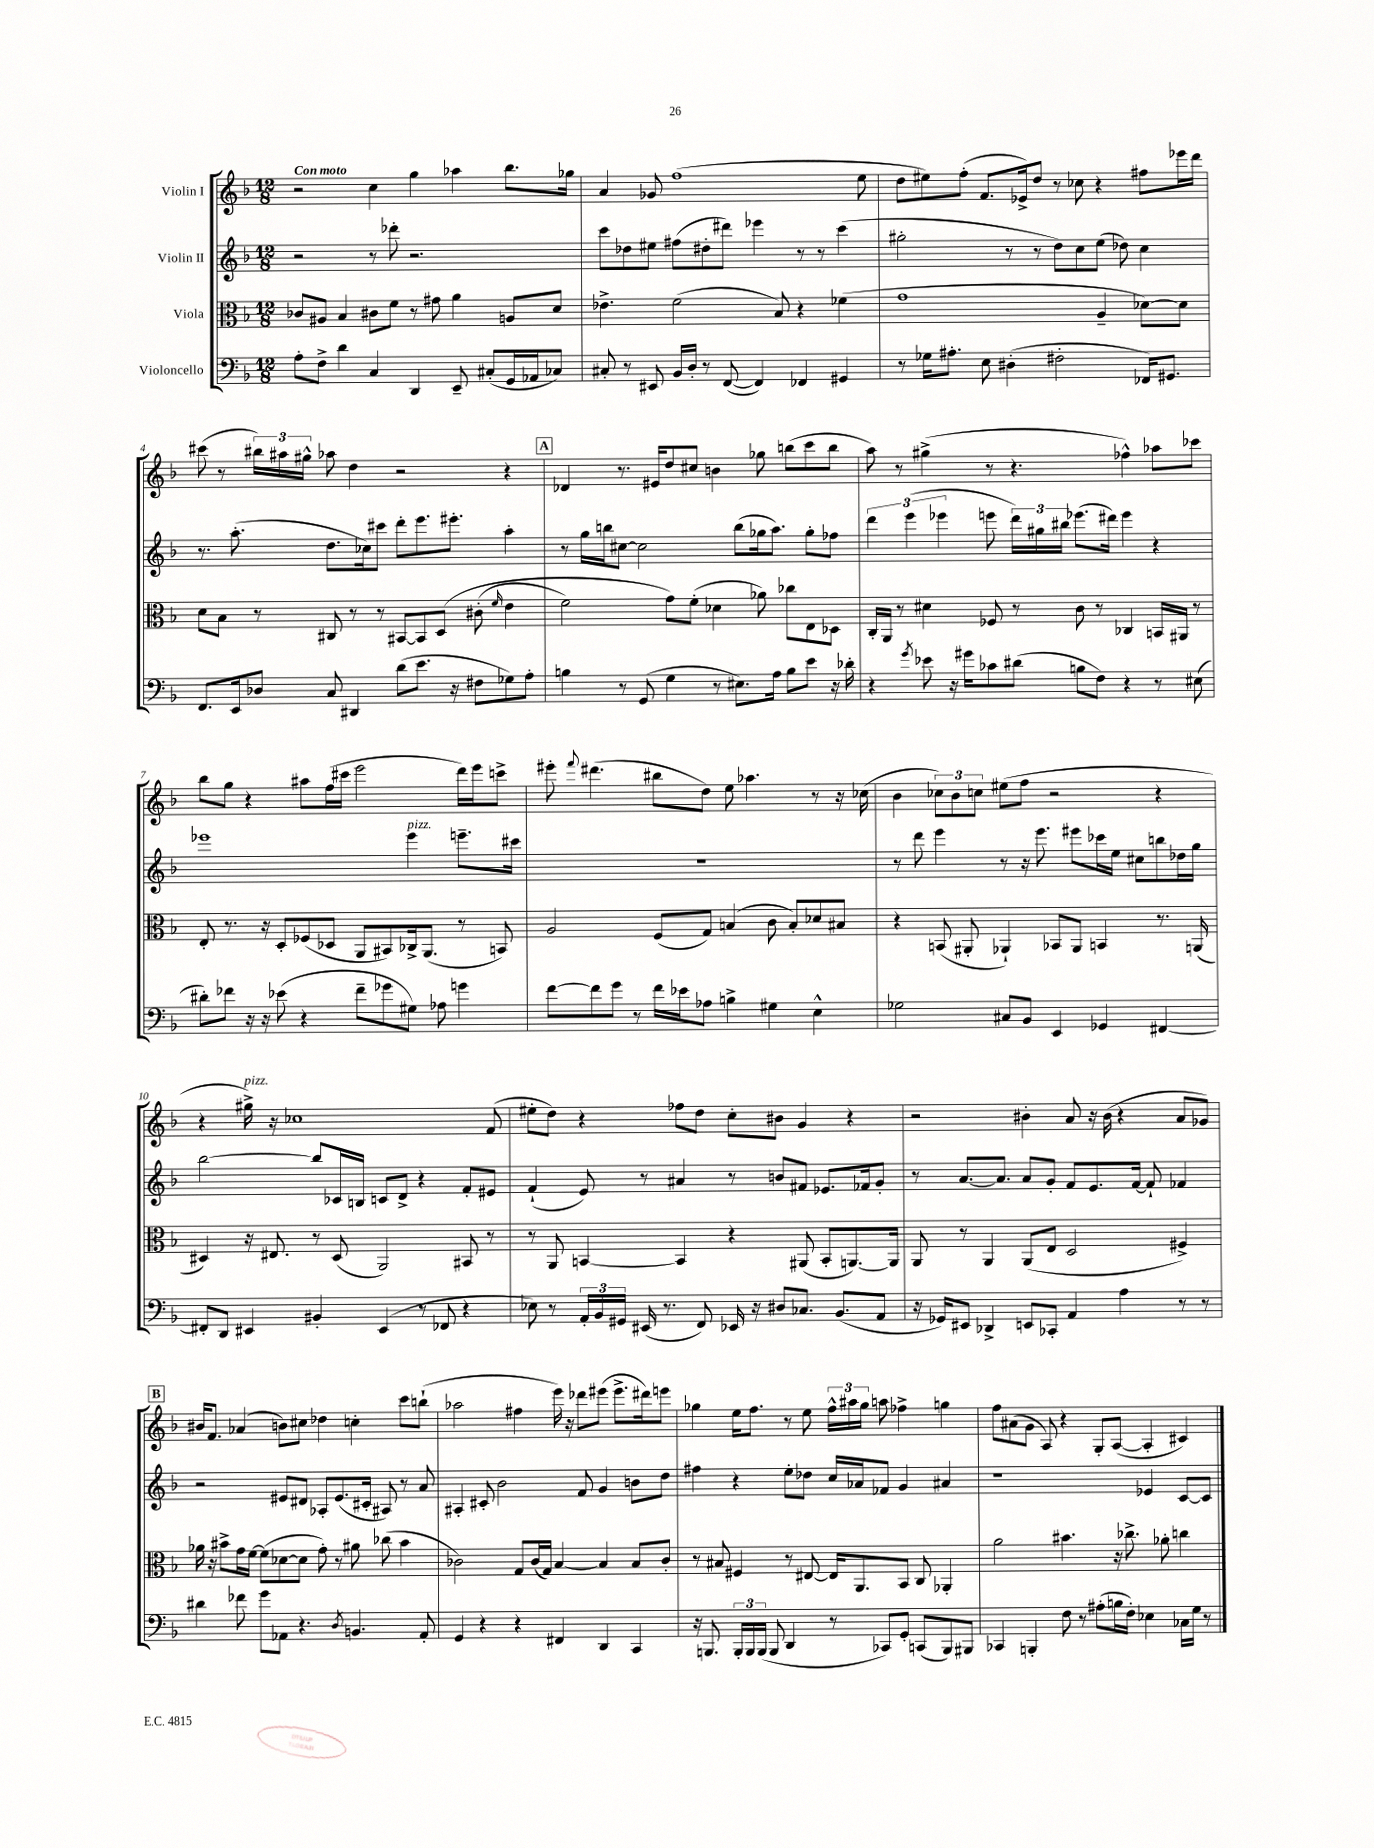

**kern	**kern	**kern	**kern
*staff4	*staff3	*staff2	*staff1
*clefF4	*clefC3	*clefG2	*clefG2
*k[b-]	*k[b-]	*k[b-]	*k[b-]
*M12/8	*M12/8	*M12/8	*M12/8
8A'	8c-	2r	2r
8F^	8A#	.	.
4d	4B-	.	.
4C	8c#	8r	4cc
.	8f	8ddd-'	.
4DD	8r	2.r	4gg
.	8g#	.	.
8EE~	4a	.	4aa-
(8C#'	.	.	.
16GG	8A	.	8.bb-
16AA-	.	.	.
8C-)	8d	.	.
.	.	.	16gg-
=	=	=	=
8C#'	4.e-^	8ccc	4a
8r	.	8dd-	.
8EE#	.	8ee#	8g-
16BB-	(2f	(8ff#	(1ff
16D'	.	.	.
8r	.	8dd#'	.
([8FF	.	8ddd#)	.
4FF])	.	4eee-	.
.	8B-)	.	.
4FF-	4r	8r	.
.	.	8r	.
4GG#	(4f-	(4ccc	.
.	.	.	8ee
=	=	=	=
8r	1g	2gg#'	8dd
16G-	.	.	8ee#)
8.A#'	.	.	.
.	.	.	(8ff'
8E	.	.	8.f
(4D#'	.	8r	.
.	.	.	16e-^)
.	.	8r	8dd
2F#'	.	8dd)	8r
.	.	8cc	8cc-
.	4A~	(8ee	4r
.	.	8dd-)	.
16FF-)	[8d-)	4cc	8ff#
8.GG#	.	.	.
.	8d-]	.	16eee-
.	.	.	16ddd
=	=	=	=
8.FF	8d	8.r	(8ccc#
.	8B-	.	8r
16EE	.	(8.aa'	.
8D-	8r	.	24bb#)
.	.	.	24aa#
.	.	.	24gg#^^
8C	8C#	8.dd	8aa-
4DD#	8r	.	4dd
.	.	16cc-)	.
.	8r	8ccc#	.
(8d	[8BB#	8ddd'	2r
8.e	8BB#]	8.eee	.
.	&(8D	.	.
16r	.	8.eee#'	.
8F#	(8c#'	.	.
.	16qqf	.	.
8G-)	4e	4aa'	4r
8A'	.	.	.
=	=	=	=
4B	2f)	8r	4d-
.	.	16gg	.
.	.	16bb	.
8r	.	[8cc#	8.r
(8GG	.	2cc#]	.
.	.	.	16e#
4G	8g&)	.	8dd
.	(8f'	.	8cc#
8r	4d-	.	4b
8.E#)	.	(8bb	.
.	8a-)	16gg-	8gg-
16A	.	8.aa)	.
8B	8cc-	.	(8bb
8e	8E	8gg-'	8ccc
16r	8D-	8ff-	8bb
16d-'	.	.	.
=	=	=	=
4r	16C'	6ddd	8aa)
.	16AA	.	.
.	8r	.	8r
.	.	(6eee	.
8qg	.	.	.
8e-	4d#	.	(4gg#^
.	.	6eee-	.
16r	.	.	.
16g#	.	.	.
8c-	8F-	8eee	8r
(8d#	8r	24ddd)	4.r
.	.	24gg#	.
.	.	24bb#	.
8B	8c	(8.eee-	.
8F)	8r	.	.
.	.	16ddd#)	.
4r	4C-	4eee-	4ff-^^)
8r	16BB	4r	8aa-
.	16AA#	.	.
(8E#	8r	.	8ccc-
=	=	=	=
8d#')	8E'	1eee-	8bb-
8f-	8.r	.	8gg
16r	.	.	4r
16r	16r	.	.
(8e-	8D'	.	.
4r	(8F-	.	8aa#
.	8D-	.	(16ff
.	.	.	16ccc#
8f-~	8AA	.	2eee
8g-	8BB#)	.	.
8G#)	16C-^	4eee-	.
.	(8.AA	.	.
8A-	.	.	.
4g	8r	8.eee~	16ddd)
.	.	.	16eee
.	8BB)	.	8ccc^
.	.	16ccc#	.
=	=	=	=
[8f	2A	1.r	8eee#'
.	.	.	8qqfff
8f]	.	.	(4.ddd#
8g	.	.	.
8r	.	.	.
16f	(8F	.	8bb#
16e-	.	.	.
8A-	8G)	.	8dd)
4B^	(4B	.	8ee
.	.	.	4.aa-
4G#	8c	.	.
.	8B')	.	.
4E^^	8d-	.	8r
.	8B#	.	16r
.	.	.	(16cc-
=	=	=	=
2G-	4r	8r	4b-
.	.	8ddd	.
.	(8BB	4eee	12cc-)
.	.	.	12b-
.	8AA#'	.	.
.	.	.	12cc
8C#	4AA-`)	8r	(8ee#
8BB-	.	16r	8ff
.	.	8.eee	.
4EE	8BB-	.	2r
.	8AA-	8eee#	.
4GG-	4BB	16ccc-	.
.	.	16ee	.
.	.	8cc#	.
[4FF#	8.r	8bb	4r
.	.	16dd-	.
.	(16AA	16gg	.
=	=	=	=
8FF#']	4D#)	[2bb-	4r
8DD	.	.	.
4EE#	16r	.	16gg#^)
.	8.E#	.	16r
.	.	.	1cc-
4BB#'	8r	8bb-]	.
.	(8D#	16c-	.
.	.	16B	.
(4EE#	2AA)	8c	.
.	.	8d^	.
8r	.	4r	.
8FF-	.	.	.
4r	8BB#	8f'	.
.	8r	8e#	(8f
=	=	=	=
8E-)	8r	(4f`	8ee#'
8r	8AA	.	8dd)
24AA'	[4BB	8e)	4r
24BB-	.	.	.
24GG#	.	.	.
(16EE#	.	8r	.
8.r	.	.	.
.	4BB]	4a#	8ff-
8FF)	.	.	8dd
16EE-	4r	8r	8cc'
16r	.	.	.
8D#	.	8b	8b#
8.C-	(8AA#	8f#	4g
.	8BB'	8.e-	.
(8.BB-	.	.	.
.	[8.AA)	.	4r
.	.	16f-	.
8AA	.	8g'	.
.	16AA]	.	.
=	=	=	=
16r	8AA	8r	2r
16GG-)	.	.	.
8EE#	8r	[8.a	.
4DD-^	4AA	.	.
.	.	8.a]	.
8EE	(8AA	8a	4b#'
8CC-'	8E	8g'	.
4AA	2D	8f	8a
.	.	8.e	16r
.	.	.	(16b#
4A	.	.	4r
.	.	[16f	.
.	.	8f`]	.
8r	4F#^)	4f-	8a
8r	.	.	8g-)
=	=	=	=
4d#	16a-	2r	16b#
.	16r	.	8.f
.	8b#^	.	.
8f-	16g	.	(4a-
.	[16f	.	.
8g	(8f]	.	.
8AA-	[8d-	8e#	8b)
4.r	8d-]	8d#	8cc#
.	8g')	8A-'	4dd-
.	8r	(8.e#	.
8qD	.	.	.
4.BB	8a#	.	4cc'
.	.	16c#'	.
.	(8cc-	8A#)	.
.	4b#	8r	8ccc
8AA-'	.	8a	(8bb`
=	=	=	=
4GG	2c-)	4A#'	2aa-
4r	.	8c#'	.
.	.	2b-	.
4r	8G	.	4ff#
.	(16c-	.	.
.	16G)	.	.
4FF#	[4B-	.	16eee)
.	.	.	16r
.	.	8f	8ddd-
4DD	4B-]	4g	(8eee#
.	.	.	8.eee#^
4CC	8B-	8b	.
.	.	.	16ddd#)
.	8c-'	8dd	8eee
=	=	=	=
16r	8r	4ff#	4gg-
8.BBB	.	.	.
.	8B#	.	.
24BBB'	4F#	4r	16ee
24BBB	.	.	.
.	.	.	8.ff
(24BBB	.	.	.
8BBB	.	.	.
4DD	8r	8ee'	8r
.	[8E#	8dd-	8ee
8r	16E#]	16cc	24ff^^
.	.	.	24aa#
.	8.AA	16a-	.
.	.	.	24gg-
8CC-)	.	8f-	8aa
8GG'	8BB-	4g	4ff-^
(8CC	8C	.	.
8BBB)	4AA-'	4a#	4gg
8BBB#	.	.	.
=	=	=	=
4CC-	2a	1r	8ff
.	.	.	(8a#
4BBB'	.	.	8g
.	.	.	8A)
8F	4.b#	.	4r
8r	.	.	.
(8A#'	.	.	8G'
16B	16r	.	([8A
16F')	8.cc-^	.	.
4E-	.	4e-	4A']
.	8a-'	.	.
16C-	4cc	[8c	4c#)
16G	.	.	.
8r	.	8c]	.
==	==	==	==
*-	*-	*-	*-
